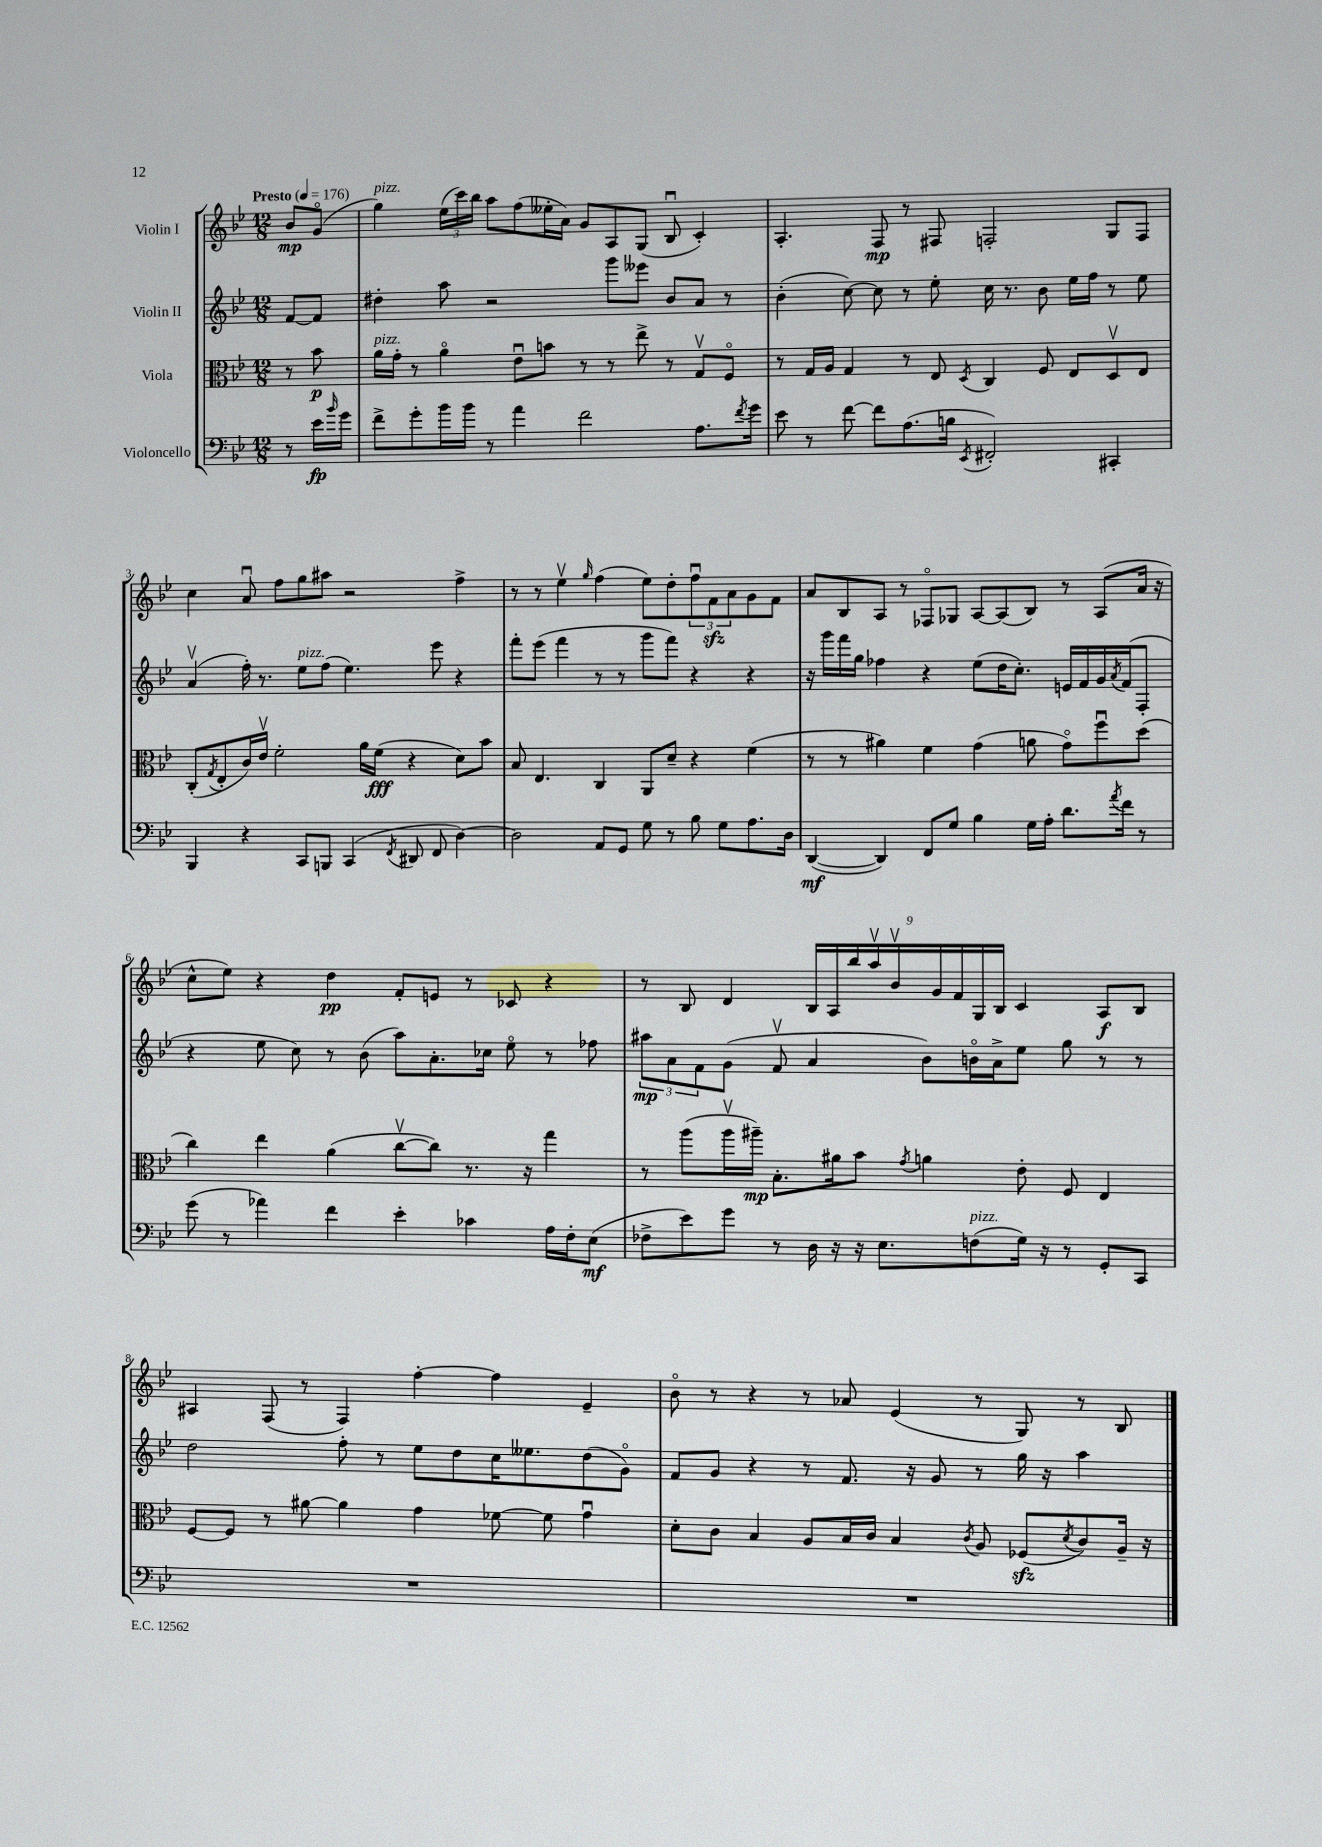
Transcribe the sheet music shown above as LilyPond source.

<<
\new StaffGroup <<
\new Staff = "s0" \with { instrumentName = "Violin I" } {
    \clef treble \key bes \major \numericTimeSignature \time 12/8 \partial 4 \tempo "Presto" 4 = 176
    bes'8\mp g'8\flageolet( |
    g''4^\markup { \italic "pizz." }) \tuplet 3/2 { ees''16( c'''16) bes''16 } a''8 f''8( eeses''16-. a'16) g'8 a8 g8( bes8\downbow c'4-.) |
    a4.-. f8\mp r8 fis8 f2-. g8 f8 |
    c''4 a'8\downbow f''8 g''8 ais''8 r2 f''4-> |
    r8 r8 ees''4\upbow \grace { g''16 } f''4( ees''8) d''8-. \tuplet 3/2 { f''8\downbow f'8\sfz a'8 } g'8 f'8 |
    a'8 bes8 a8 r8 fes8\flageolet ges8 a8~ a8( bes8) r8 a8( a'16 r16 |
    c''8-^ ees''8) r4 d''4\pp f'8-. e'8 r8 ces'8 r4 |
    r8 bes8 d'4 \tuplet 9/8 { bes16 a16 bes''16 a''16\upbow bes'16\upbow g'16 f'16 g16 bes16 } c'4 a8\f bes8 |
    ais4 f8( r8 f4) f''4~-. f''4 ees'4-- |
    bes'8\flageolet r8 r4 r8 aes'8 ees'4( r8 g8) r8 bes8 \bar "|." |
}
\new Staff = "s1" \with { instrumentName = "Violin II" } {
    \clef treble \key bes \major \numericTimeSignature \time 12/8 \partial 4
    f'8~ f'8 |
    dis''4-. a''8 r2 g'''8 eeses'''8 bes'8 a'8 r8 |
    bes'4-.( c''8~) c''8 r8 ees''8-. c''16 r8. bes'8 ees''16 f''16 r8 ees''8 |
    a'4\upbow( f''16-.) r8. ees''8^\markup { \italic "pizz." } f''8( ees''4.) ees'''8 r4 |
    f'''8-. ees'''8( f'''4 r8 r8 g'''8 f'''8) r4 r4 |
    r16 g'''16 f'''16 g''16 fes''4 r4 ees''8( d''16 c''8.-.) e'16 f'16 g'16 \acciaccatura { a'8 } f'16( f8-. |
    r4 ees''8 c''8) r8 bes'8( a''8) a'8.-. ces''16 ees''8\flageolet r8 fes''8 |
    \tuplet 3/2 { ais''8\mp a'8 f'8 } g'8( f'8\upbow a'4 bes'8) b'16\flageolet a'16-> ees''8 g''8 r8 r8 |
    d''2 f''8-. r8 ees''8 d''8 c''16 eeses''8. d''8( g'8\flageolet) |
    f'8 g'8 r4 r8 f'8. r16 g'8 r8 g''16 r16 a''4 \bar "|." |
}
\new Staff = "s2" \with { instrumentName = "Viola" } {
    \clef alto \key bes \major \numericTimeSignature \time 12/8 \partial 4
    r8 bes'8\p |
    a'16^\markup { \italic "pizz." } g'16-. r8 a'4\flageolet ees'8\downbow b'8 r8 r8 ees''8-> r8 g8\upbow f8\flageolet |
    r8 g16 a16 g4 r8 ees8 \acciaccatura { d8 } c4 f8 ees8 d8\upbow ees8 |
    c8-.( \acciaccatura { g8 } ees8-. c'16) ees'16\upbow f'2-. a'16 f'16\fff( r4 d'8) bes'8 |
    bes8 ees4. c4 a,8 d'8-- r4 f'4( |
    r8 r8 ais'4) f'4 g'4( a'8 g'8\flageolet) f''8\downbow d''8( |
    c''4) ees''4 a'4( c''8~\upbow c''8) r8. r16 g''4 |
    r8 a''8( a''16\upbow ais''16--\mp) bes8.-. ais'16 bes'8 \acciaccatura { g'8 } a'4 ees'8-. f8 ees4 |
    f8~ f8 r8 ais'8~ ais'4 g'4 fes'8~ fes'8 g'4\downbow |
    d'8-. c'8 bes4 a8 bes16 c'16 bes4 \acciaccatura { c'8 } a8 fes8\sfz( \acciaccatura { d'8 } c'8) a16-- r16 \bar "|." |
}
\new Staff = "s3" \with { instrumentName = "Violoncello" } {
    \clef bass \key bes \major \numericTimeSignature \time 12/8 \partial 4
    r8 ees'16\fp \grace { bes'16 } g'16 |
    f'8-> g'8-. bes'16 bes'16 r8 a'4 f'2 a8. \acciaccatura { f'8 } g'16 |
    ees'8 r8 f'8~ f'8 a8.( b16 \acciaccatura { ees,8 } fis,2-.) cis,4-. |
    bes,,4 r4 c,8 b,,8 c,4( \acciaccatura { f,8 } dis,8 f,8 d4~) |
    d2 a,8 g,8 g8 r8 bes8 g8 a8. d16 |
    d,4~\mf( d,4) f,8 g8 bes4 g16 a16-. d'8. \acciaccatura { a'8 } f'16 r8 |
    g'8( r8 aes'4) f'4 ees'4-. ces'4 a16 f16-. ees8\mf( |
    fes8-> ees'8) g'8 r8 d16 r16 r16 ees8. f8^\markup { \italic "pizz." }( g16) r16 r8 g,8-. c,8 |
    R1. |
    R1. \bar "|." |
}
>>
>>
